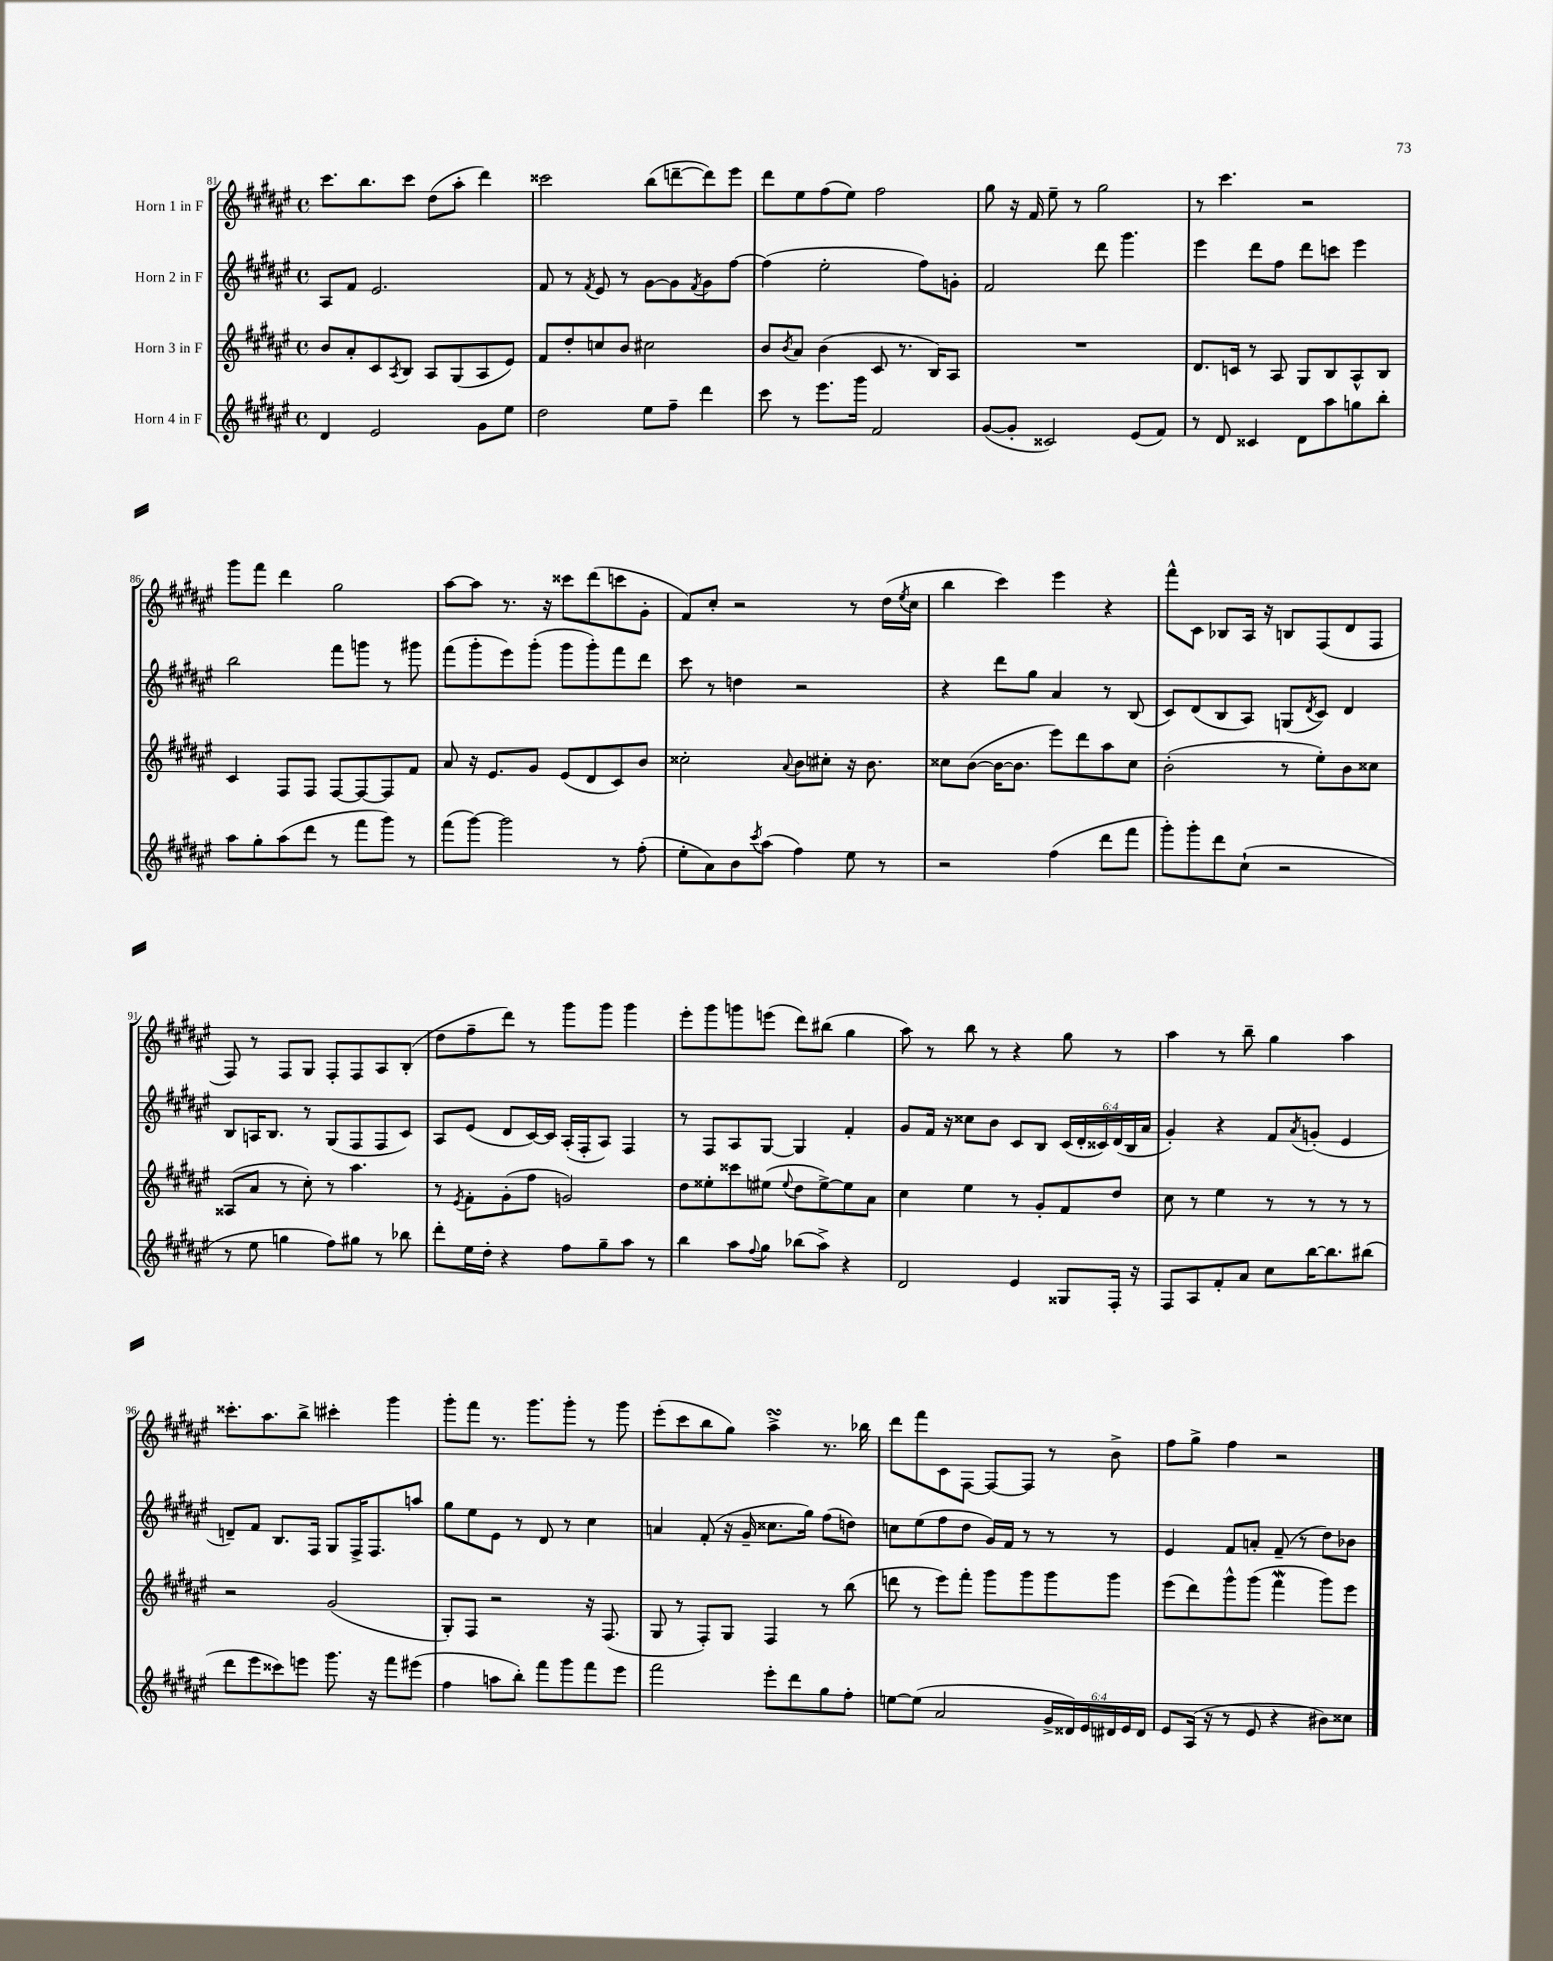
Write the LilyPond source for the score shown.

<<
\new StaffGroup <<
\new Staff = "s0" \with { instrumentName = "Horn 1 in F" } {
    \clef treble \key fis \major \defaultTimeSignature \time 4/4
    cis'''8. b''8. cis'''8 dis''8( ais''8-. dis'''4) |
    cisis'''2 b''8( d'''8~-- d'''8) eis'''8 |
    dis'''8 eis''8 fis''8( eis''8) fis''2 |
    gis''8 r16 fis'16 eis''8-- r8 gis''2 |
    r8 cis'''4. r2 |
    gis'''8 fis'''8 dis'''4 gis''2 |
    ais''8~ ais''8 r8. r16 cisis'''8 dis'''8( c'''8 gis'8-. |
    fis'8) cis''8-. r2 r8 dis''16( \acciaccatura { eis''8 } cis''16 |
    b''4 cis'''4) eis'''4 r4 |
    fis'''8-^ cis'8 bes8 ais16 r16 b8 fis8( dis'8 fis8 |
    fis8) r8 fis8 gis8 fis8-. fis8 ais8 b8-.( |
    dis''8 fis''8-- dis'''8) r8 gis'''8 gis'''8 gis'''4 |
    eis'''8-. gis'''8 g'''8 e'''8( dis'''8) bis''8( gis''4 |
    ais''8) r8 b''8 r8 r4 gis''8 r8 |
    ais''4 r8 b''8-- gis''4 ais''4 |
    cisis'''8.-. ais''8. b''8-> cis'''4-. gis'''4 |
    gis'''8-. fis'''8 r8. gis'''8. gis'''8-. r8 gis'''8 |
    eis'''8-.( cis'''8 b''8 gis''8) ais''4->\turn r8. bes''16 |
    dis'''8 fis'''8 cis'8 fis8~ fis8~ fis8 r8 b'8-> |
    fis''8 gis''8-> fis''4 r2 \bar "|." |
}
\new Staff = "s1" \with { instrumentName = "Horn 2 in F" } {
    \clef treble \key fis \major \defaultTimeSignature \time 4/4 \override Staff.TupletNumber.text = #tuplet-number::calc-fraction-text
    ais8 fis'8 eis'2. |
    fis'8 r8 \acciaccatura { fis'8 } eis'8 r8 gis'8~ gis'8 \acciaccatura { fis'8 } gis'8 fis''8~ |
    fis''4( eis''2-. fis''8) g'8-. |
    fis'2 dis'''8 gis'''4. |
    eis'''4 dis'''8 fis''8 dis'''8 c'''8 eis'''4 |
    b''2 fis'''8 g'''8 r8 gis'''8 |
    fis'''8( gis'''8-. eis'''8) gis'''8-.( gis'''8 gis'''8-.) fis'''8 dis'''8 |
    cis'''8 r8 d''4 r2 |
    r4 dis'''8 gis''8 ais'4 r8 b8( |
    cis'8) dis'8( b8 ais8) g8( \acciaccatura { dis'8 } cis'8) dis'4 |
    b8 a16 b8. r8 gis8( fis8 fis8 cis'8) |
    ais8 eis'8( dis'8 cis'16~) cis'16 ais16-.( fis16-. ais8) fis4 |
    r8 fis8 ais8 gis8~ gis4 fis'4-. |
    gis'8 fis'16 r16 cisis''8 b'8 cis'8 b8 \tuplet 6/4 { cis'16( dis'16-. cisis'16) dis'16( b16 ais'16 } |
    gis'4-.) r4 fis'8 \acciaccatura { ais'8 } g'8-.( eis'4 |
    d'8--) fis'8 b8. fis16 gis8 fis16-> fis8. a''8 |
    gis''8 eis''8 eis'8 r8 dis'8 r8 cis''4 |
    a'4 fis'8-.( r16 gis'16-- cisis''8. gis''16) fis''8( d''8) |
    c''8 eis''8( fis''8 dis''8 gis'16) fis'16 r8 r8 r8 |
    eis'4 fis'8 a'8-. fis'8--( r8 dis''8) bes'8 \bar "|." |
}
\new Staff = "s2" \with { instrumentName = "Horn 3 in F" } {
    \clef treble \key fis \major \defaultTimeSignature \time 4/4
    b'8 ais'8-. cis'8 \acciaccatura { ais8 } b8 ais8 gis8( ais8 eis'8) |
    fis'8 dis''8-. c''8 b'8 cis''2 |
    b'8 \acciaccatura { b'8 } ais'8 b'4( cis'8 r8. b16) ais8 |
    R1 |
    dis'8. c'16 r8 ais8 gis8 b8 ais8-^ b8 |
    cis'4 fis8 fis8 fis8~ fis8~ fis8 fis'8 |
    ais'8 r16 eis'8. gis'8 eis'8( dis'8 cis'8) b'8 |
    cisis''2-. \appoggiatura { ais'8 } b'8 cis''8-. r16 b'8. |
    cisis''8 b'8~( b'16~ b'8. eis'''8) dis'''8 ais''8 cisis''8 |
    b'2-.( r8 eis''8-.) b'8 cisis''8 |
    aisis8( ais'8 r8 cis''8-.) r8 ais''4. |
    r8 \acciaccatura { eis'8 } fis'8-. gis'8-.( fis''8 g'2) |
    dis''8 eisis''8-. cisis'''8 eis''8( \appoggiatura { eis''8 } dis''8 eis''8~->) eis''8 ais'8 |
    cis''4 eis''4 r8 gis'8-. fis'8 dis''8 |
    cis''8 r8 eis''4 r8 r8 r8 r8 |
    r2 gis'2( |
    gis8-.) fis8 r2 r16 fis8.( |
    gis8 r8 fis8-.) gis8 fis4 r8 b''8( |
    d'''8 r8 eis'''8) fis'''8-. gis'''8 gis'''8 gis'''8 gis'''8 |
    eis'''8( dis'''8) gis'''8-^ gis'''8( fis'''4\mordent gis'''8) eis'''8 \bar "|." |
}
\new Staff = "s3" \with { instrumentName = "Horn 4 in F" } {
    \clef treble \key fis \major \defaultTimeSignature \time 4/4 \override Staff.TupletNumber.text = #tuplet-number::calc-fraction-text
    dis'4 eis'2 gis'8 eis''8 |
    dis''2 eis''8 fis''8-- dis'''4 |
    cis'''8 r8 eis'''8. gis'''16 fis'2 |
    gis'8~( gis'8-. cisis'2) eis'8( fis'8) |
    r8 dis'8 cisis'4 dis'8 ais''8 g''8 b''8-. |
    ais''8 gis''8-. ais''8( dis'''8 r8 fis'''8 gis'''8) r8 |
    fis'''8( gis'''8~) gis'''2 r8 fis''8-.( |
    eis''8-. ais'8) b'8 \acciaccatura { cis'''8 } ais''8( fis''4) eis''8 r8 |
    r2 fis''4( dis'''8 fis'''8 |
    gis'''8-.) gis'''8-. dis'''8 cis''8-!( r2 |
    r8 eis''8 g''4 fis''8) gis''8 r8 bes''8 |
    dis'''8-. eis''16 dis''16-. r4 fis''8 gis''8-- ais''8 r8 |
    b''4 ais''8 \appoggiatura { fis''8 } gis''8 bes''8( ais''8->) r4 |
    dis'2 eis'4 gisis8 fis16-. r16 |
    fis8 ais8 fis'8-. ais'8 cis''8 b''16~ b''8. bis''8( |
    dis'''8 eis'''8 cisis'''8) e'''8 gis'''8. r16 fis'''8 eis'''8( |
    fis''4 a''8 b''8-.) fis'''8 gis'''8 fis'''8 eis'''8 |
    fis'''2 eis'''8-. dis'''8 gis''8 fis''8-. |
    e''8~ e''8( ais'2 \tuplet 6/4 { gis'16-> disis'16) eis'16 dis'16 eis'16 dis'16 } |
    eis'8 ais16( r16 r8 eis'8 r4 bis'8) cisis''8 \bar "|." |
}
>>
>>
\layout { \context { \Score currentBarNumber = #81 } }
